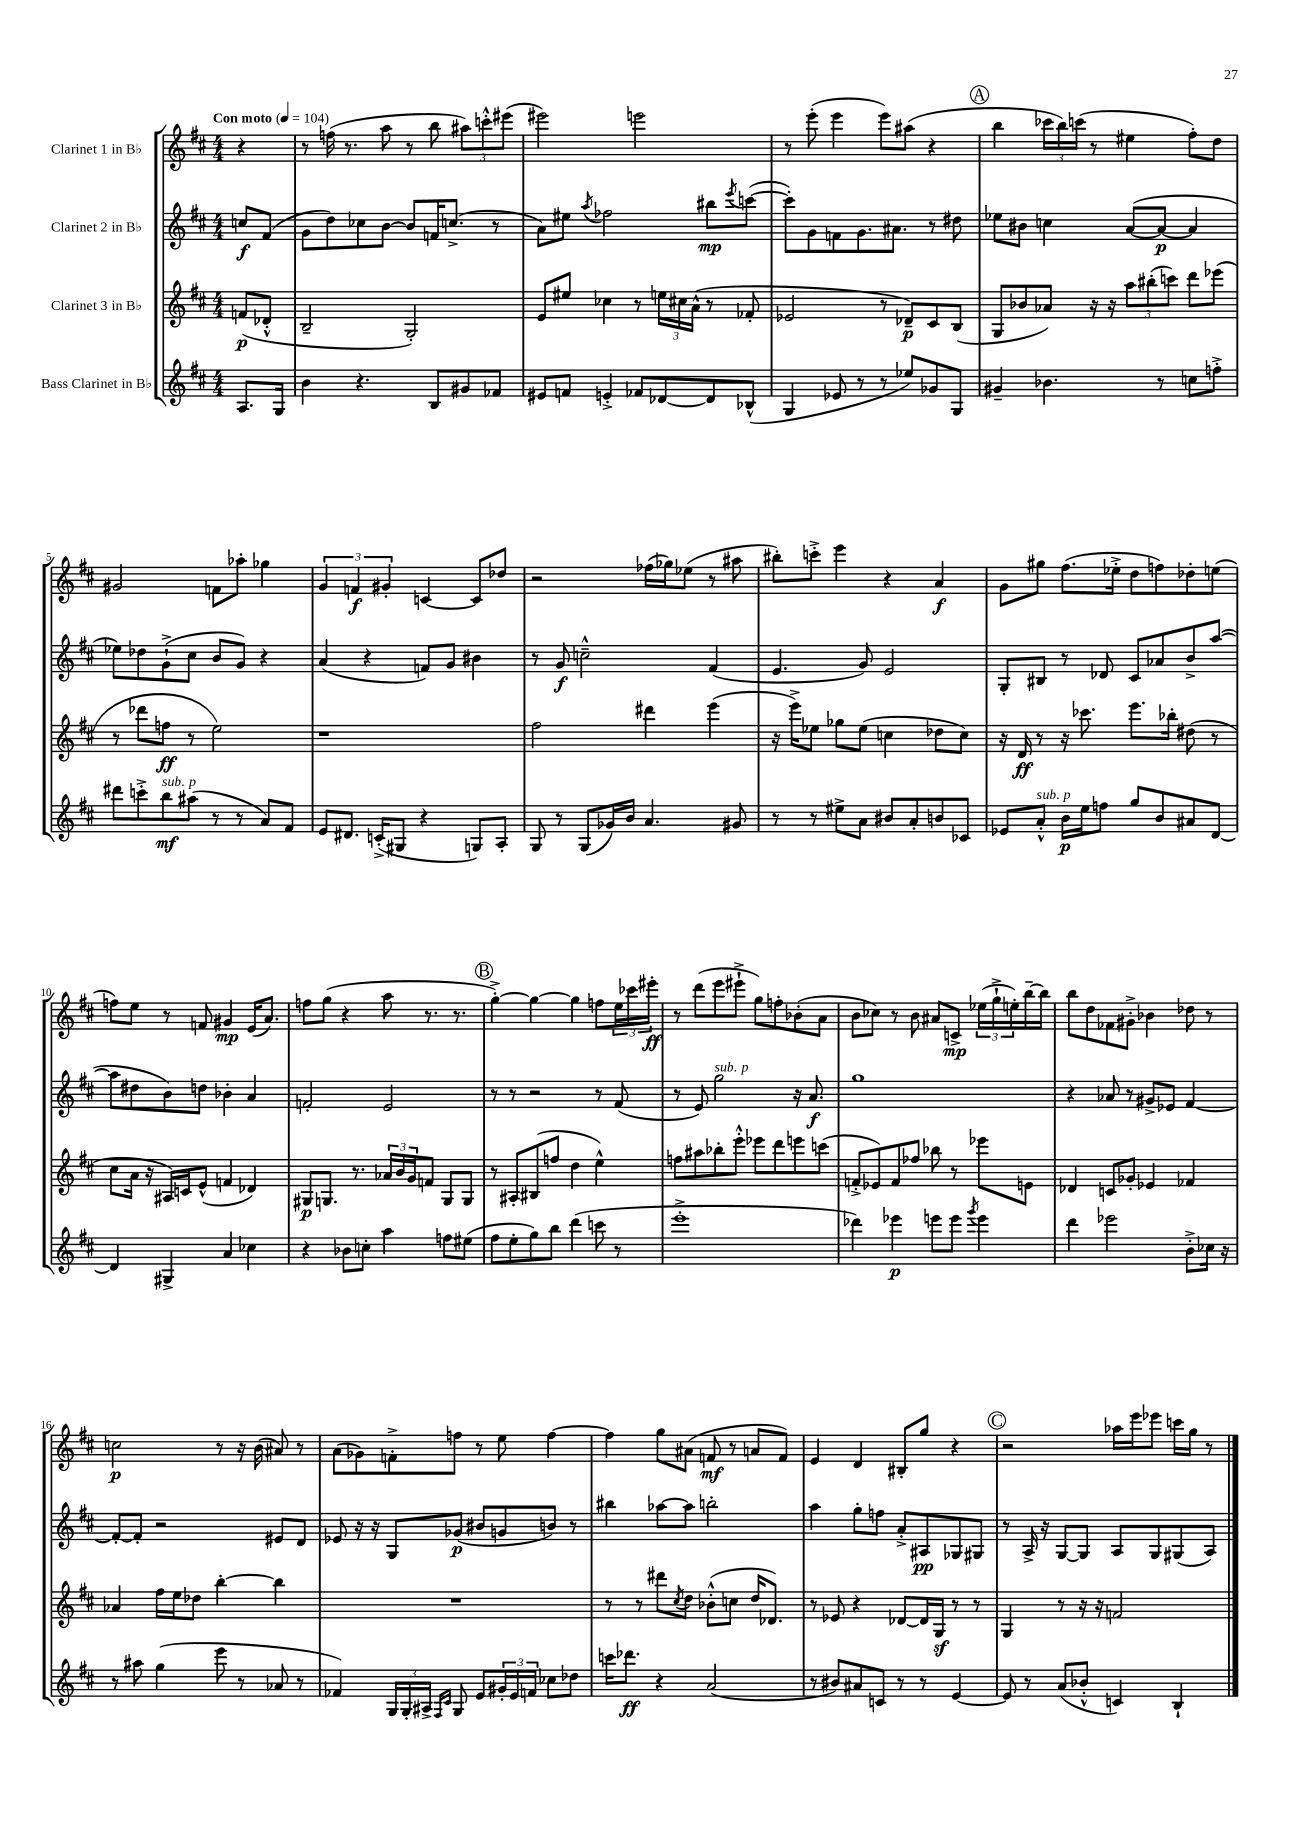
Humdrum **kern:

**kern	**kern	**kern	**kern
*staff4	*staff3	*staff2	*staff1
*clefG2	*clefG2	*clefG2	*clefG2
*k[f#c#]	*k[f#c#]	*k[f#c#]	*k[f#c#]
*M4/4	*M4/4	*M4/4	*M4/4
*MM104	*MM104	*MM104	*MM104
8.A	(8f	8cc	4r
.	8d-'^^	(8f#	.
16G	.	.	.
=	=	=	=
4b	2B~	8g	8r
.	.	8dd)	(16ff
.	.	.	8.r
4.r	.	8cc-	.
.	.	[8b	8aa
.	2G')	8b]	8r
8B	.	16f	8bb
.	.	(8.cc^	.
8g#	.	.	12aa#)
.	.	.	12ccc'^^
8f-	.	8r	.
.	.	.	(12eee#
=	=	=	=
8e#	8e	8a)	2eee#)
8f	8ee#	8ee#	.
.	.	8qaa	.
4e'^	4cc-	2ff-	.
8f-	8r	.	2eee
[8d-	24ee	.	.
.	24cc#	.	.
.	(24a^^	.	.
8d-]	8r	8bb#	.
.	.	8qeee	.
(8B-^^	8f-'	([8ccc	.
=	=	=	=
4G	2e-	8ccc'])	8r
.	.	8g	(8eee'
8e-	.	8f	4eee
8r	.	8.g	.
8r	8r	.	8eee)
.	.	8.a#	.
8ee-)	8d-~)	.	(8aa#
8g-	8c#	8r	4r
8G	(8B	8dd#	.
=	=	=	=
4g#~	8G	8ee-	4bb
.	8b-	8b#	.
4.b-	8a-)	4cc	24ccc-
.	.	.	24bb)
.	.	.	(24ccc
.	16r	.	8r
.	16r	.	.
.	12aa	([8a	4ee#
.	(12bb#'	.	.
8r	.	8a_	.
.	12ccc)	.	.
8cc	8ddd	4a]	8ff#')
8ff'^	(8eee-	.	8dd
=	=	=	=
8ddd#	8r	8ee-)	2g#
8ccc'^	8ddd-	8dd-	.
8bb	8ff	(8g`^	.
(8aa#	8r	8cc#	.
8r	2ee)	8b	8f
8r	.	8g)	8aa-'
8a)	.	4r	4gg-
8f#	.	.	.
=	=	=	=
8e	1r	(4a	6g
8.d#	.	.	.
.	.	.	6f
.	.	4r	.
(16c'^	.	.	.
.	.	.	6g#'
8G#	.	.	.
4r	.	8f)	[4c
.	.	8g	.
8G)	.	4b#	8c]
8A'	.	.	8dd-
=	=	=	=
8G	2ff#	8r	2r
8r	.	8g	.
(8G	.	2cc~^^	.
16g-)	.	.	.
16b	.	.	.
4.a	4ddd#	.	(16ff-
.	.	.	16gg-)
.	.	.	(8ee-
.	(4eee	(4f#	8r
8g#	.	.	8aa#
=	=	=	=
8r	16r	4.e	8bb#')
.	16eee^)	.	.
8r	8ee-	.	8ccc'^
8ee#^	8gg-	.	4eee
8a	(8ee-	8g)	.
8b#	4cc	2e	4r
8a'	.	.	.
8b	8dd-	.	4a
8c-	8cc)	.	.
=	=	=	=
8e-	16r	8G'	8g
.	16d	.	.
8a'^^	8r	8B#	8gg#
16b	16r	8r	(8.ff#
16ee	8.ccc-	.	.
8ff	.	8d-	.
.	.	.	16ee-'^
8gg	8.eee	8c#	8dd
8b	.	8a-	8ff)
.	16bb-'	.	.
8a#	(8dd#	8b^	8dd-'
[8d	8r	([8aa	(8ee
=	=	=	=
4d]	8cc#	8aa]	8ff)
.	16a	8dd#	8ee
.	16r	.	.
4G#^	16A#)	8b)	8r
.	16c	.	.
.	(8e^^	8dd	8f
4a	4f	4b-'	4g#
4cc-	4d-)	4a	(16e
.	.	.	8.a)
=	=	=	=
4r	8G#	2f'	8ff
.	8.G	.	(8gg
8b-	.	.	4r
.	8.r	.	.
8cc'	.	.	.
4aa	24a-	2e	8aa
.	24b	.	.
.	24g	.	.
.	8f	.	8.r
8ff	8G	.	.
.	.	.	8.r
(8ee#	8G	.	.
=	=	=	=
8ff#	8r	8r	[4gg'^)
8ee'	8A#'	8r	.
8gg)	(8B#	2r	4gg_
8bb	8ff	.	.
(4ddd	4dd	.	4gg]
8ccc	4ee^^)	8r	8ff
8r	.	(8f#	24ee
.	.	.	24ccc-
.	.	.	24eee#'
=	=	=	=
1eee'^	8ff	8r	8r
.	8aa#	8e)	(8ddd
.	8bb-'	2gg	8eee
.	8eee'^^	.	8eee#`^
.	8eee-	.	8gg)
.	8ddd	.	8ff'
.	8eee	16r	(8b-'
.	.	8.a	.
.	(8ccc	.	8a
=	=	=	=
4ddd-)	8f'^	1gg	8b
.	8e-)	.	8cc-)
4eee-	8f	.	8r
.	8ff-	.	8b
8eee	8bb-	.	8a#
8eee	8r	.	8c^
8qggg	.	.	.
4eee	8eee-	.	(24ee-
.	.	.	24gg`^
.	.	.	24ee')
.	8e	.	[16bb~
.	.	.	16bb]
=	=	=	=
4ddd	4d-	4r	8bb
.	.	.	8dd
2eee-	8c	8a-	8f-
.	8g-'	8r	8g#'^
.	4e-	8g#^	4b-
.	.	8e-	.
8b'^	4f-	[4f#	8dd-
16cc-	.	.	8r
16r	.	.	.
=	=	=	=
8r	4a-	8f#'_	2cc
8aa#	.	8f#']	.
(4gg	16ff#	2r	.
.	16ee	.	.
.	8dd-	.	.
8eee	[4bb'	.	8r
8r	.	.	16r
.	.	.	(16b
8a-	4bb]	8e#	8a#)
8r	.	8d	8r
=	=	=	=
4f-)	1r	8e-	(8a
.	.	16r	8g-)
.	.	16r	.
24G	.	8G	8f'^
24G'	.	.	.
24A#^	.	.	.
16qqF#	.	.	.
16qqc#	.	.	.
8G	.	(8g-	8ff
8e	.	8b#	8r
24g#'	.	8g	8ee
24e	.	.	.
24f	.	.	.
8cc-	.	8b)	[4ff
8dd-	.	8r	.
=	=	=	=
16ccc	8r	4bb#	4ff]
8.ddd-	.	.	.
.	8r	.	.
4r	8ddd#	[8aa-	8gg
.	8qcc#	.	.
.	8dd	8aa-]	(8a#
(2a	(8b-'^^	2bb'	8f
.	8cc	.	8r
.	16dd	.	8a
.	8.d-)	.	.
.	.	.	8f)
=	=	=	=
8r	8r	4aa	4e
8b#)	8e-	.	.
8a#	4r	8gg'	4d
8c	.	8ff	.
8r	[8d-	8a'^	8B#'
8r	16d-]	8A#	8gg
.	16G	.	.
[4e	8r	8G-	4r
.	8r	8G#	.
=	=	=	=
8e]	4G	8r	2r
8r	.	16A^	.
.	.	16r	.
(8a	8r	[8G	.
8b-'^^	16r	8G]	.
.	16r	.	.
4c)	2f	8A	16aa-
.	.	.	16eee
.	.	8G	8eee-
4B`	.	(8G#	16ccc
.	.	.	16gg
.	.	8A)	8r
==	==	==	==
*-	*-	*-	*-
